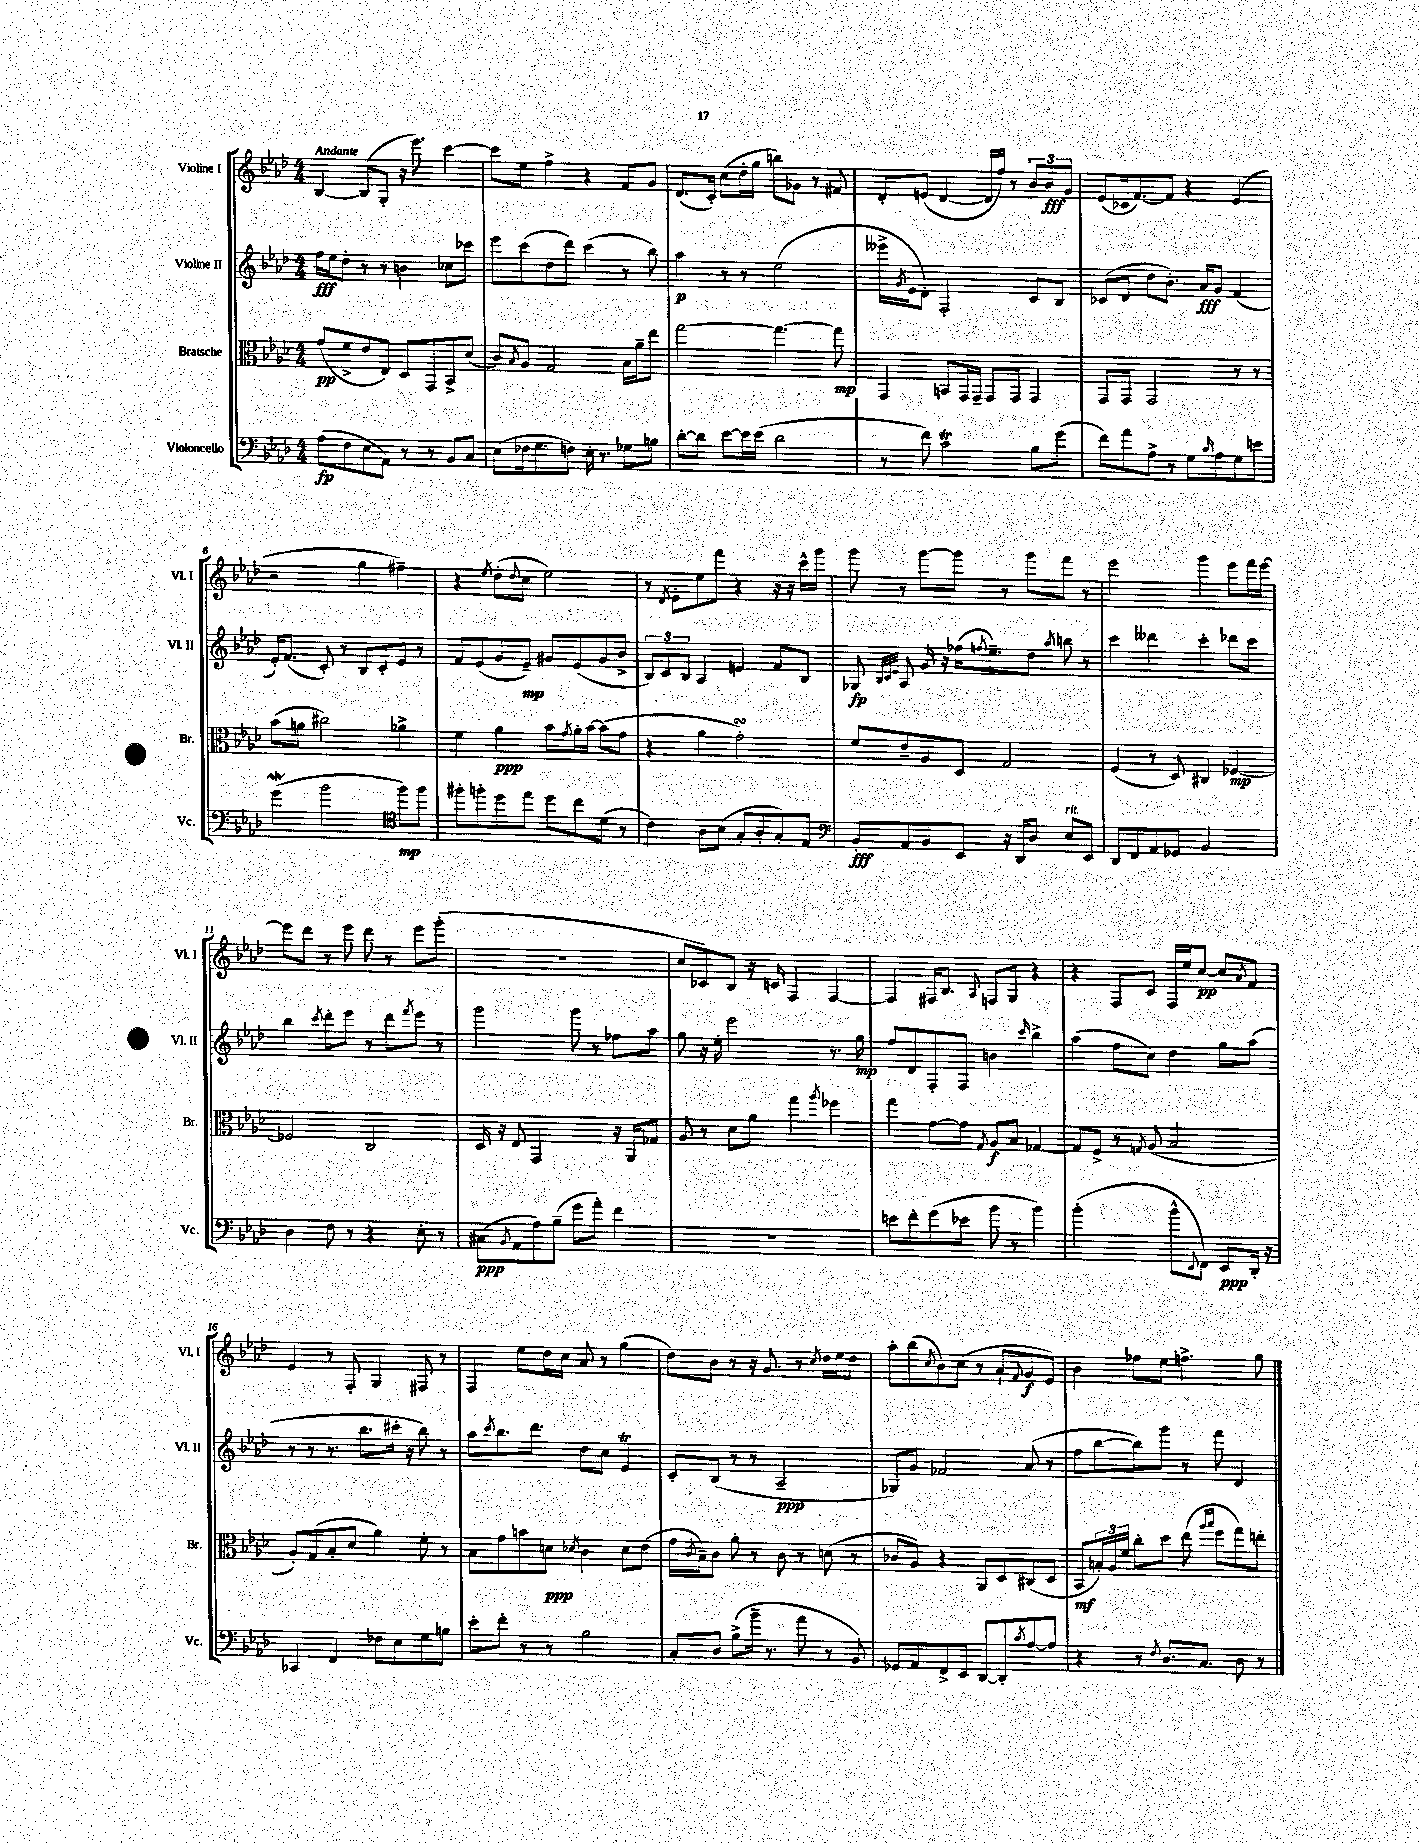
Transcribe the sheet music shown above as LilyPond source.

<<
\new StaffGroup <<
\new Staff = "s0" \with { instrumentName = "Violine I" shortInstrumentName = "Vl. I" } {
    \clef treble \key aes \major \numericTimeSignature \time 4/4 \tempo "Andante"
    bes4~ bes8( g8-. r16 ees'''8.) c'''4~ |
    c'''8 ees''8 f''4-> r4 f'8 g'8 |
    des'8.( c'16-.) c''8( des''16-. g''16 b''8) ges'8 r8 fis'8 |
    des'8-. e'8( des'4~ des'16 f''16) r8 \tuplet 3/2 { bes'8 bes'8\fff g'8 } |
    ees'8( ces'16 f'8.~) f'8 r4 ees'4( |
    r2 g''4 fis''4--) |
    r4 \acciaccatura { ees''8 } des''8-.( \appoggiatura { des''8 } c''8 ees''2) |
    r8 \acciaccatura { des'8 } ees'8-. ees''8 f'''8 r4 r16 r16 c'''16-^ g'''16 |
    g'''8 r8 g'''8~ g'''8 r8 g'''8 f'''8 r8 |
    ees'''2 g'''4 ees'''8 f'''16 ees'''16~ |
    ees'''8 des'''8 r8 ees'''8 des'''8 r8 ees'''8 g'''8-.( |
    R1 |
    c''8 ces'8) bes8 r16 c'16 f4 f4~ |
    f4 fis16 bes8. \appoggiatura { aes8 } f8 g8 r4 |
    r4 f8 c'8 f16 ees''16 c''8~\pp c''8 \acciaccatura { aes'8 } f'8 |
    ees'4 r8 f8-. g4 fis8 r8 |
    f4 ees''8 des''16 c''16 aes'8 r8 g''4( |
    des''8) bes'8 r8 r16 g'8. r8 \acciaccatura { c''8 } des''16 ees''16 des''8 |
    aes''8-. bes''8( \acciaccatura { c''8 } bes'8) c''8( r8 aes'8-! \appoggiatura { f'8 } g'8\f ees'8) |
    bes'4 fes''8 ees''8 f''4.-> g''8 \bar "|." |
}
\new Staff = "s1" \with { instrumentName = "Violine II" shortInstrumentName = "Vl. II" } {
    \clef treble \key aes \major \numericTimeSignature \time 4/4
    f''16\fff ees''16 des''8-. r8 r8 b'4 ces''8 ces'''8 |
    ees'''8 c'''8( des''8 des'''8) c'''4( r8 bes''8) |
    aes''4\p r8 r8 ees''2( |
    eeses'''16-> \acciaccatura { g'8 } ees'16 des'8-.) f2-. c'8 bes8 |
    ces'8( des'8 des''8 bes'8.-.) aes'16\fff g'8 f'4( |
    ees'16-.) f'8.( c'8-.) r8 bes8 c'8-. ees'8 r8 |
    f'8 ees'8( g'8 ees'8--\mp) gis'8 ees'8( gis'8 bes'8-> |
    \tuplet 3/2 { bes8) c'8 bes8 } aes4 e'4 f'8 bes8 |
    ges8\fp \grace { bes32 c'32 ees'32 } aes8 g'16 r16 fes''16( \acciaccatura { f''8 } ees''8.--) des''8 \acciaccatura { aes''8 } b''8 r8 |
    c'''4 deses'''4 c'''4-. des'''8 c'''8 |
    bes''4 \acciaccatura { c'''8 } des'''8-. ees'''8 r8 des'''8 \acciaccatura { f'''8 } ees'''8 r8 |
    g'''2 g'''8 r8 fes''8 aes''8 |
    g''8 r16 ees''16-. ees'''2 r8. g''16\mp |
    f''8 des'8 f8-. f8 b'4 \grace { c'''16 } bes''4-> |
    aes''4( f''8 c''8) des''4 g''8 aes''8( |
    r8 r8 r8. bes''8. cis'''16-. r16 bes''8) r8 |
    aes''8 \acciaccatura { c'''8 } bes''8. des'''8. des''8 c''8 ees'4\trill |
    c'8-. bes8( r8 r8 aes2--\ppp |
    ges8) g'8 fes'2 aes'8( r8 |
    f''8 bes''8~ bes''8) g'''8 r8 f'''8 des'4 \bar "|." |
}
\new Staff = "s2" \with { instrumentName = "Bratsche" shortInstrumentName = "Br." } {
    \clef alto \key aes \major \numericTimeSignature \time 4/4
    g'8\pp( f'8-> ees'8 ees8) des8 g,8 bes,8-> des'8( |
    c'8) \acciaccatura { bes8 } aes8 g2 bes16 aes'16-- ees''8 |
    g''2~ g''4.~ g''8\mp |
    g,4 b,8 g,16 g,16-- g,8 g,8 g,4 |
    g,8 g,8 g,2 r8 r8 |
    bes'8( a'8 cis''2) aes'4-> |
    f'4 aes'4\ppp bes'8 \acciaccatura { g'8 } aes'16-. bes'16~ bes'8( g'8 |
    r4 aes'4 g'2-.\turn) |
    f'8 ees'8-- aes8 des8 g2 |
    f4( r8 des8) cis4 fes4~\mp |
    fes2 c2 |
    des16 r16 ees8 g,2 r16 aes,16 ges8 |
    aes8 r8 des'8 aes'8 g''4 \acciaccatura { aes''8 } fes''4 |
    g''4 g'8~ g'8 \acciaccatura { g8 } aes8\f bes8 ges4~ |
    ges8 f8-> r8 \acciaccatura { g8 } aes8( bes2 |
    aes8-.) g8( bes8-. des'8 aes'4) f'8-. r8 |
    bes8 g'8 b'8 d'8\ppp \acciaccatura { des'8 } c'4 des'8 ees'8( |
    g'16 \acciaccatura { c'8 } bes16--) c'8 aes'8-. r8 c'8 r8 d'8( r8 |
    ces'8 aes8) r4 aes,8 des8 cis8( des8 |
    bes,8\mf \tuplet 3/2 { b16-.) aes16 f'16 } c''8-. des''8 ees''8( \grace { aes''16 bes''16 } f''8 g''8) e''8-. \bar "|." |
}
\new Staff = "s3" \with { instrumentName = "Violoncello" shortInstrumentName = "Vc." } {
    \clef bass \key aes \major \numericTimeSignature \time 4/4
    aes8\fp( f8 ees8 aes,8) r8 r8 bes,8 c8 |
    ees8( fes16 g8. f8) ees16-. r8. ges8 b8 |
    des'8~-. des'8 ees'8~ ees'16 ees'16( des'2 |
    r8 f'8) c'2\trill bes8 g'8( |
    f'8) aes'8 aes8-> r8 g8 \grace { c'16 } aes8 g8 e'8 |
    g'4\mordent( bes'2 \clef tenor f''8\mp) f''8 |
    fis''8-. f''8-. des''8 ees''8 des''8 c''8 des'8( r8 |
    c'4) aes8 bes8( g8-. aes8-. g8-.) ees8 |
    \clef bass bes,8-.\fff aes,8 bes,8 ees,8 r16 des,16 des8 ees8^\markup { \italic "rit." } ees,8 |
    des,8 f,8 aes,8 ges,8 bes,2 |
    des4 f8 r8 r4 ees8-. r8 |
    cis8\ppp( \acciaccatura { bes,8 } aes,8 aes8) bes8--( g'8 aes'8-.) f'4 |
    R1 |
    e'8 f'8-. g'8( ees'8 bes'8 r8 bes'4) |
    bes'2-.( bes'8-^ \appoggiatura { ees,8 } f,8) ees,8\ppp des,16-. r16 |
    ces,4 f,4 fes8 ees8 g8 b8 |
    ees'8-. f'8-. r8 r8 bes2 |
    c8-. des8 bes8->( bes'16-- r8. aes'8 r8 bes,8) |
    ges,8 aes,8 f,8-> ees,8 des,8~ des,8-. \acciaccatura { c'8 } aes8~ aes8 |
    r4 r8 \acciaccatura { f8 } des8. c8. des8 r8 \bar "|." |
}
>>
>>
